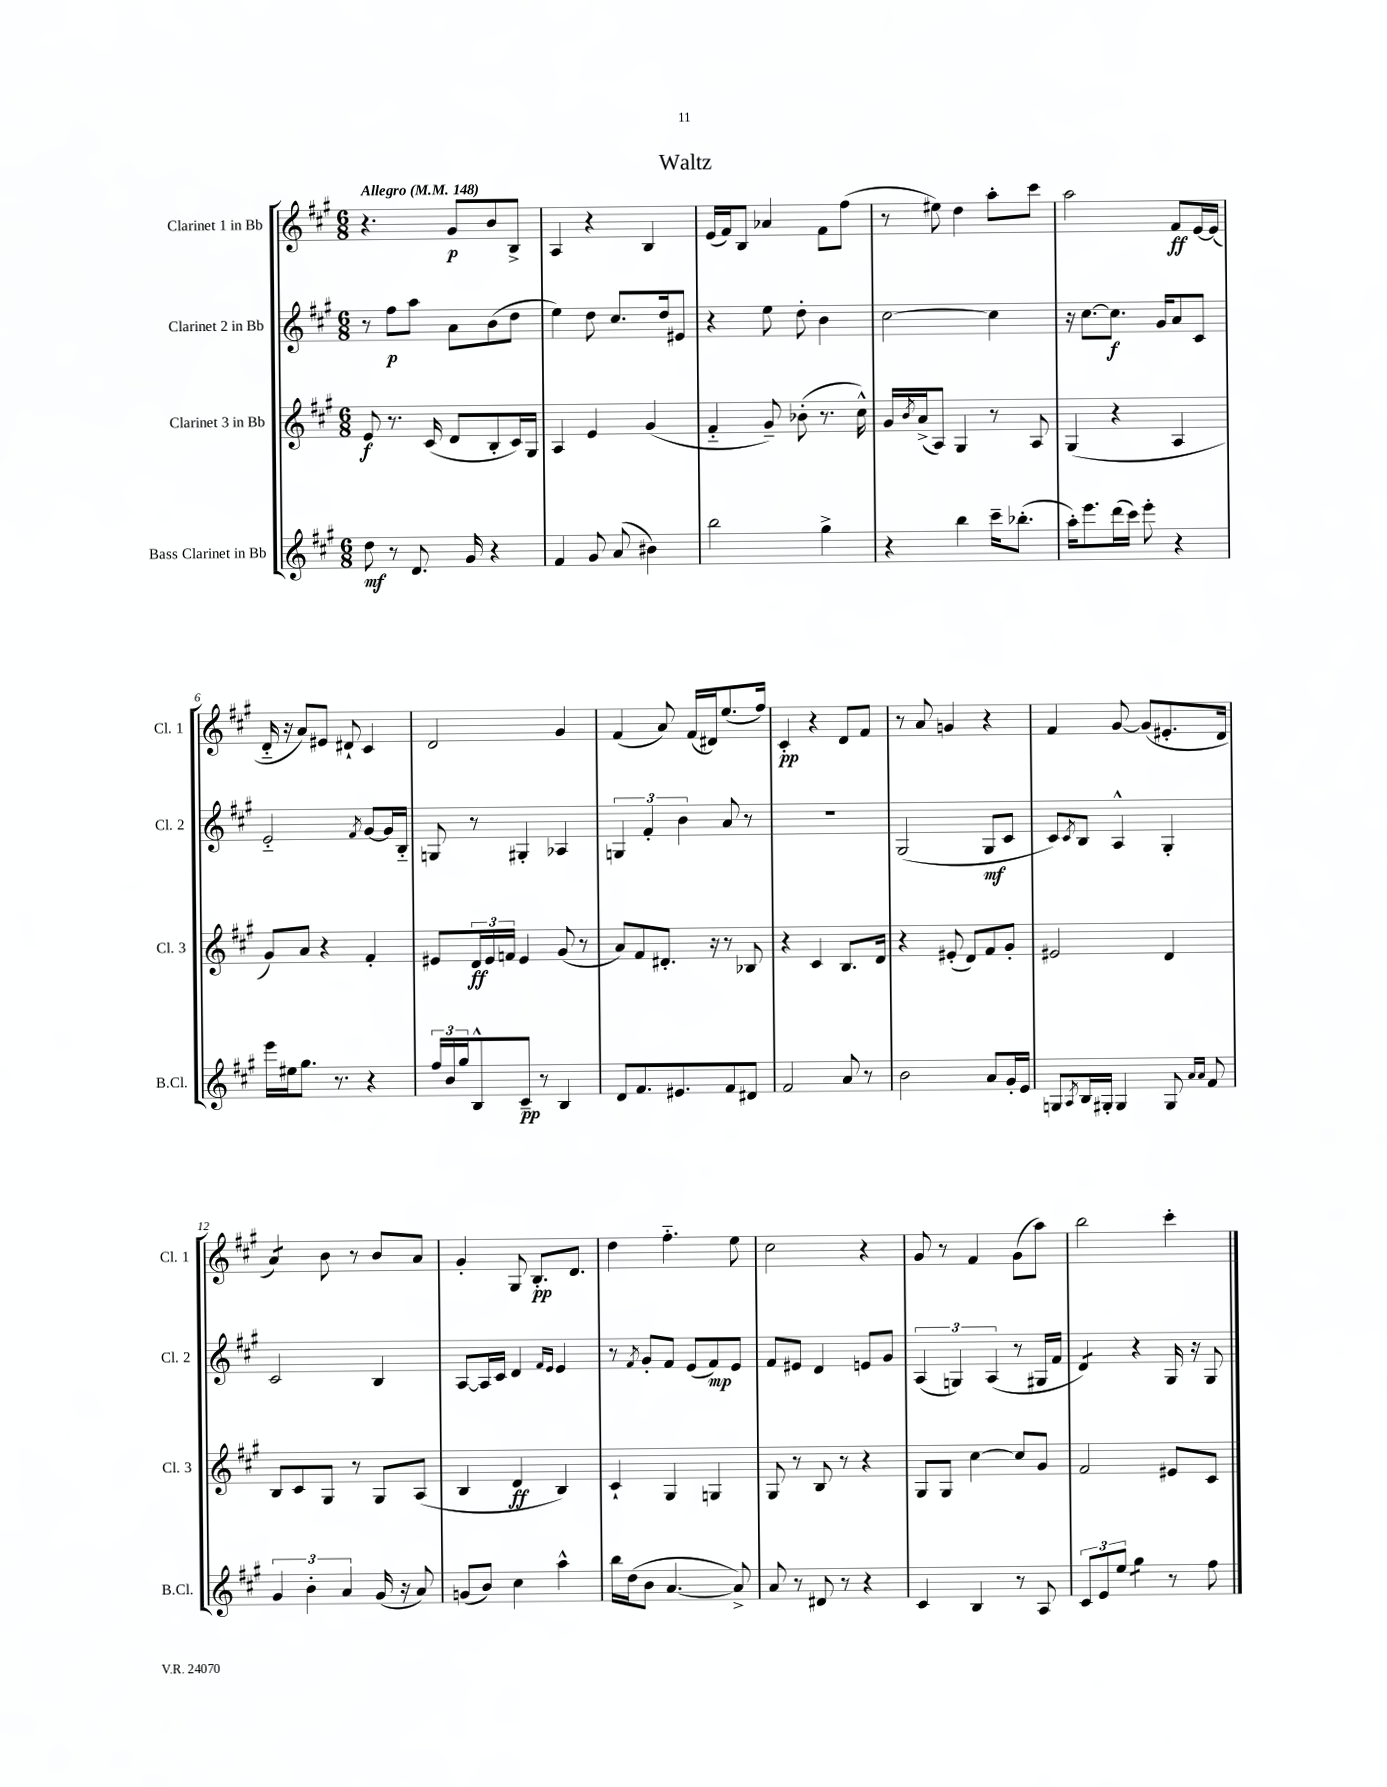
\header { title = "Waltz" }
<<
\new StaffGroup <<
\new Staff = "s0" \with { instrumentName = "Clarinet 1 in Bb" shortInstrumentName = "Cl. 1" } {
    \clef treble \key a \major \numericTimeSignature \time 6/8 \tempo "Allegro" 4 = 148
    r4. gis'8\p b'8 b8-> |
    a4 r4 b4 |
    e'16( fis'16) b8 aes'4 fis'8 fis''8( |
    r8 eis''8) d''4 a''8-. cis'''8 |
    a''2 fis'8\ff e'16~ e'16( |
    d'16-_ r16 a'8) eis'8 dis'8-! cis'4 |
    d'2 gis'4 |
    fis'4( a'8) fis'16( dis'16) e''8.( fis''16) |
    cis'4-.\pp r4 d'8 fis'8 |
    r8 a'8 g'4 r4 |
    fis'4 gis'8~ gis'8( eis'8.-. d'16 |
    a'4:8) b'8 r8 b'8 a'8 |
    gis'4-. gis8 b8.-.\pp d'8. |
    d''4 fis''4.-_ e''8 |
    cis''2 r4 |
    gis'8 r8 fis'4 gis'8( a''8) |
    b''2 cis'''4-. \bar "|." |
}
\new Staff = "s1" \with { instrumentName = "Clarinet 2 in Bb" shortInstrumentName = "Cl. 2" } {
    \clef treble \key a \major \numericTimeSignature \time 6/8
    r8 fis''8\p a''8 a'8 b'8( d''8 |
    e''4) d''8 cis''8. d''16 eis'8 |
    r4 e''8 d''8-. b'4 |
    cis''2~ cis''4 |
    r16 cis''8.~ cis''8.\f gis'16 a'8 cis'8 |
    e'2-_ \acciaccatura { fis'8 } gis'8~ gis'16 b16-_ |
    g8 r8 gis4-. aes4 |
    \tuplet 3/2 { g4 fis'4-. b'4 } a'8 r8 |
    R2. |
    gis2( gis8\mf cis'8 |
    cis'8) \acciaccatura { cis'8 } b8 a4-^ gis4-. |
    cis'2 b4 |
    a8~ a16 cis'16 d'4 \grace { fis'16 e'16 } e'4 |
    r8 \acciaccatura { fis'8 } gis'8-. fis'8 e'8( fis'8\mp) e'8 |
    fis'8 eis'8 d'4 e'8 gis'8 |
    \tuplet 3/2 { a4( g4) a4( } r8 gis16 fis'16 |
    d'4:8) r4 gis16 r16 gis8 \bar "|." |
}
\new Staff = "s2" \with { instrumentName = "Clarinet 3 in Bb" shortInstrumentName = "Cl. 3" } {
    \clef treble \key a \major \numericTimeSignature \time 6/8
    e'8\f r8. cis'16( d'8 b8-. cis'16) gis16 |
    a4 e'4 gis'4( |
    fis'4-_ gis'8--) bes'8-.( r8. cis''16-^) |
    gis'16 \acciaccatura { b'8 } a'16->( a8) gis4 r8 a8 |
    gis4( r4 a4 |
    gis'8) a'8 r4 fis'4-. |
    eis'8 \tuplet 3/2 { d'16\ff eis'16 f'16 } eis'4 gis'8( r8 |
    a'8) fis'8 dis'8.-. r16 r8 bes8 |
    r4 cis'4 b8. d'16 |
    r4 eis'8-.( d'8) fis'8 gis'8-. |
    eis'2 d'4 |
    b8 cis'8 gis8 r8 gis8 a8( |
    b4 d'4\ff b4) |
    cis'4-! gis4 g4 |
    gis8 r8 b8 r8 r4 |
    gis8 gis8 cis''4~ cis''8 gis'8 |
    fis'2 eis'8 cis'8 \bar "|." |
}
\new Staff = "s3" \with { instrumentName = "Bass Clarinet in Bb" shortInstrumentName = "B.Cl." } {
    \clef treble \key a \major \numericTimeSignature \time 6/8
    d''8\mf r8 d'8. gis'16 r4 |
    fis'4 gis'8 a'8( bis'4) |
    b''2 gis''4-> |
    r4 b''4 cis'''16-- bes''8.-.( |
    a''16-.) e'''8. d'''16( cis'''16) e'''8-. r4 |
    e'''16 eis''16 gis''8. r8. r4 |
    \tuplet 3/2 { fis''16 b'16 gis''16 } b8-^ cis'8--\pp r8 b4 |
    d'8 fis'8. eis'8. fis'8 dis'8 |
    fis'2 a'8 r8 |
    b'2 a'8 gis'16-. e'16 |
    g8 \acciaccatura { a8 } b16 gis16-. gis4 gis8 \grace { a'16 a'16 } fis'8 |
    \tuplet 3/2 { gis'4 b'4-. a'4 } gis'16( r16 a'8) |
    g'8( b'8) cis''4 a''4-^ |
    b''16 d''16( b'8 a'4.~ a'8->) |
    a'8 r8 dis'8 r8 r4 |
    cis'4 b4 r8 a8 |
    \tuplet 3/2 { cis'8 e'8 e''8 } gis''4:8 r8 fis''8 \bar "|." |
}
>>
>>
